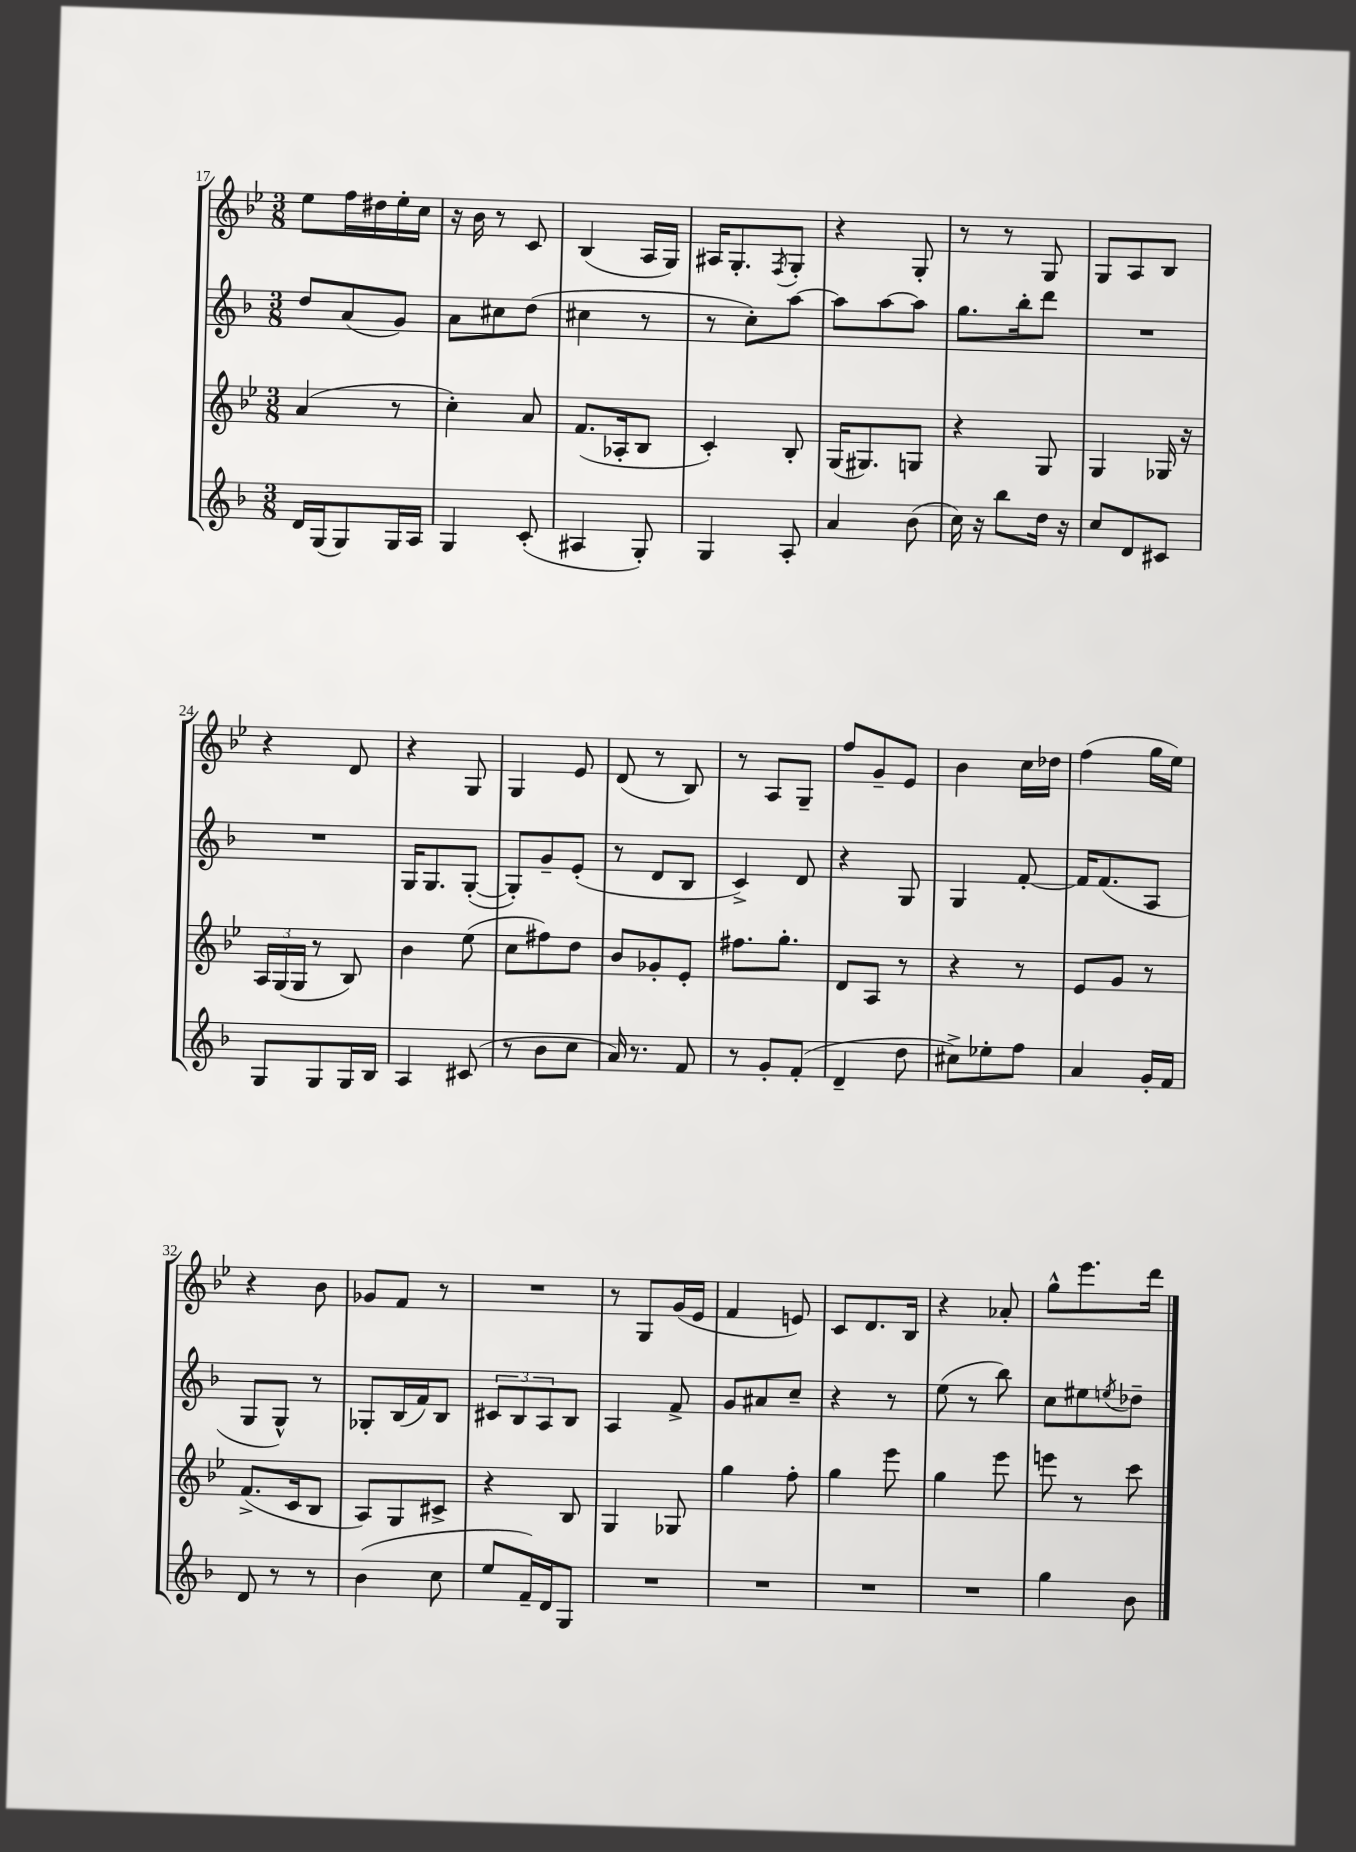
<<
\new StaffGroup <<
\new Staff = "s0" {
    \clef treble \key bes \major \numericTimeSignature \time 3/8
    ees''8 f''16 dis''16 ees''16-. c''16 |
    r16 bes'16 r8 c'8 |
    bes4( a16 g16) |
    ais16 g8.-. \acciaccatura { f8 } g8-. |
    r4 g8-. |
    r8 r8 g8 |
    g8 a8 bes8 |
    r4 d'8 |
    r4 g8 |
    g4 ees'8 |
    d'8( r8 bes8) |
    r8 a8 g8-- |
    f''8 g'8-- ees'8 |
    bes'4 c''16 des''16 |
    f''4( g''16 ees''16) |
    r4 bes'8 |
    ges'8 f'8 r8 |
    R4. |
    r8 g8 g'16( ees'16 |
    f'4 e'8) |
    c'8 d'8. bes16 |
    r4 aes'8-. |
    g''8-^ ees'''8. d'''16 \bar "|." |
}
\new Staff = "s1" {
    \clef treble \key f \major \numericTimeSignature \time 3/8
    d''8 a'8( g'8) |
    a'8 cis''8 d''8( |
    cis''4 r8 |
    r8 c''8-.) a''8~ |
    a''8 a''8~ a''8 |
    g''8. bes''16-. d'''8 |
    R4. |
    R4. |
    g16 g8. g8~-.( |
    g8-.) g'8-- e'8-.( |
    r8 d'8 bes8 |
    c'4->) d'8 |
    r4 g8 |
    g4 f'8~-. |
    f'16 f'8.( a8 |
    g8 g8-^) r8 |
    ges8-. bes16( f'16) bes8 |
    \tuplet 3/2 { cis'8 bes8 a8 } bes8 |
    a4 f'8-> |
    g'8 ais'8 c''8-- |
    r4 r8 |
    e''8( r8 bes''8) |
    c''8 eis''8 \acciaccatura { e''8 } des''8-- \bar "|." |
}
\new Staff = "s2" {
    \clef treble \key bes \major \numericTimeSignature \time 3/8
    a'4( r8 |
    c''4-.) a'8 |
    f'8.( aes16-. bes8 |
    c'4-.) bes8-. |
    g16( gis8.) g8 |
    r4 g8 |
    g4 ges16 r16 |
    \tuplet 3/2 { a16 g16( g16 } r8 bes8) |
    bes'4 ees''8( |
    c''8 fis''8) d''8 |
    bes'8 ges'8-. ees'8-. |
    fis''8. g''8.-. |
    d'8 a8 r8 |
    r4 r8 |
    ees'8 g'8 r8 |
    f'8.->( c'16 bes8 |
    a8) g8 cis'8-> |
    r4 bes8 |
    g4 ges8 |
    g''4 f''8-. |
    g''4 ees'''8 |
    g''4 ees'''8 |
    e'''8 r8 c'''8 \bar "|." |
}
\new Staff = "s3" {
    \clef treble \key f \major \numericTimeSignature \time 3/8
    d'16 g16( g8) g16 a16 |
    g4 c'8-.( |
    ais4 g8-.) |
    g4 a8-. |
    a'4 bes'8( |
    c''16) r16 bes''8 d''16 r16 |
    c''8 d'8 cis'8 |
    g8 g8 g16 bes16 |
    a4 cis'8( |
    r8 bes'8 c''8 |
    a'16) r8. f'8 |
    r8 g'8-. f'8-.( |
    d'4-- d''8 |
    cis''8->) ees''8-. f''8 |
    a'4 g'16-. f'16 |
    d'8 r8 r8 |
    bes'4( c''8 |
    e''8 f'16--) d'16 g8 |
    R4. |
    R4. |
    R4. |
    R4. |
    g''4 bes'8 \bar "|." |
}
>>
>>
\layout { \context { \Score currentBarNumber = #17 } }
